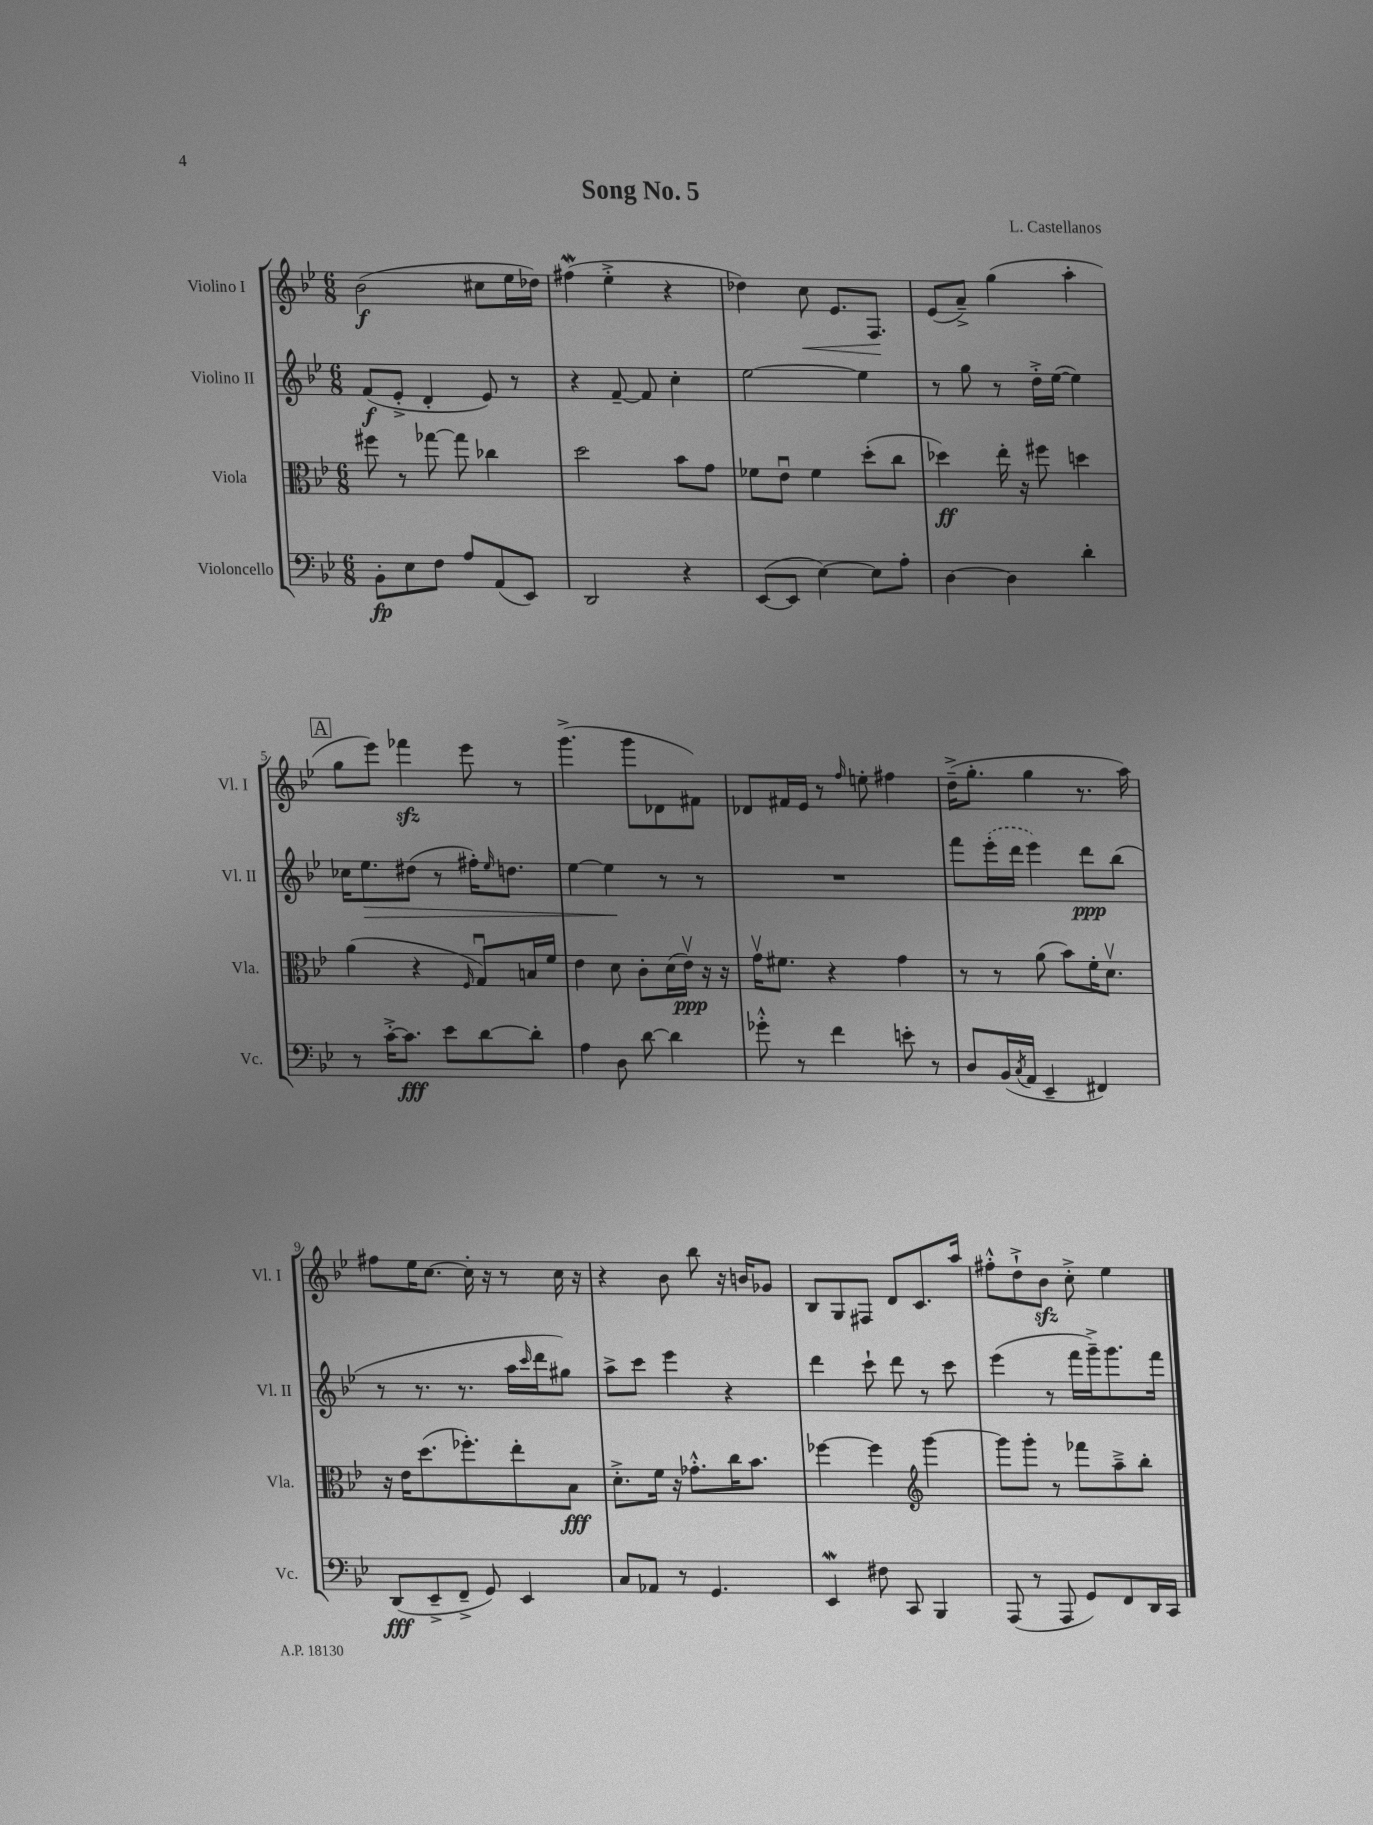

**kern	**kern	**kern	**kern
*staff4	*staff3	*staff2	*staff1
*clefF4	*clefC3	*clefG2	*clefG2
*k[b-e-]	*k[b-e-]	*k[b-e-]	*k[b-e-]
*M6/8	*M6/8	*M6/8	*M6/8
8BB-'\L	8ff#\	(8f/L	(2b-\
8E-\	8r	8e-'^/J	.
8F\J	[8gg-\	4d'/	.
8A/L	8gg-\]	.	.
(8AA/	4cc-\	8e-/)	8cc#\L
8EE-/J)	.	8r	16ee-\L
.	.	.	16dd-\JJ)
=	=	=	=
2DD/	2dd\	4r	(4ff#\
.	.	[8f~/	4ee-'^\
.	.	8f/]	.
4r	8b-\L	4cc'\	4r
.	8g\J	.	.
=	=	=	=
([8EE-/L	8f-\L	[2ee-\	4dd-\)
8EE-/]J	8e-u\J	.	.
[4E-\)	4f-\	.	8cc\
.	.	.	8.e-/L
8E-\]L	(8dd'\L	4ee-\]	.
.	.	.	8.F/J
8A'\J	8cc\J	.	.
=	=	=	=
[4D\	4dd-\)	8r	(8e-/L
.	.	8gg\	8a~^/J)
4D\]	16ee-'\	8r	(4gg\
.	16r	.	.
.	8ff#\	16dd'^\LL	.
.	.	([16ee-\JJ	.
4d'\	4dd\	4ee-\])	4aa'\
=	=	=	=
8r	(4a\	16cc-\LK	8gg\L
.	.	8.ee-\	.
[16c'^\LK	.	.	8eee-\J)
8.c\]J	.	.	.
.	4r	(8dd#\J	4fff-\
8e-\L	.	8r	.
.	16qqF/	.	.
[8d\	8Gu/L)	16ff#'\LK)	8eee-\
.	.	16qqee-/	.
.	.	8.dd\J	.
8d'\]J	16B/L	.	8r
.	16f/JJ	.	.
=	=	=	=
4A\	4e-\	[4ee-\	(4.ggg^\
8D\	8d\	4ee-\]	.
[8d\	8c'\L	.	8ggg\L
4d\]	(16d\L	8r	8d-\
.	16e-v\JJ)	.	.
.	16r	8r	8f#\J)
.	16r	.	.
=	=	=	=
8g-'^^\	16gv\LK	2.r	8d-/L
.	8.f#\J	.	.
8r	.	.	16f#/L
.	.	.	16e-/JJ
4f\	4r	.	8r
.	.	.	16qqff/
.	.	.	8ee'\
8e'\	4g\	.	4ff#\
8r	.	.	.
=	=	=	=
8D/L	8r	8fff\L	(16dd~^\LK
.	.	.	8.gg'\J
(16BB-/L	8r	(16eee-'\L	.
8qC/	.	.	.
16AA/JJ	.	16ddd\JJ	.
4EE-~/	(8a\	4eee-\)	4gg\
.	8b-\L)	.	.
4FF#/)	16f'\K	8ddd\L	8.r
.	8.dv\J	.	.
.	.	(8bb-\J	.
.	.	.	16aa\)
=	=	=	=
(8DD/L	16r	8r	8ff#\L
.	16e-\LK	.	.
8EE-~^/	(8.dd\	8.r	16ee-\K
.	.	.	[8.cc\J
8FF~^/J	.	.	.
.	8.ff-'\)	8.r	.
8GG/)	.	.	16cc'\]
.	.	.	16r
4EE-/	8ee-'\	16aa\LL	8r
.	.	16qqccc/	.
.	.	16ddd\J	.
.	8B-\J	8gg#\J)	16cc\
.	.	.	16r
=	=	=	=
8C/L	8.d'^\L	8aa^\L	4r
8AA-/J	.	8ccc\J	.
.	16f\Jk	.	.
8r	16r	4eee-\	8b-\
.	8.g-'^^\L	.	.
4.GG/	.	.	8bb-\
.	16cc\K	4r	16r
.	8.b-\J	.	16b/LK
.	.	.	8g-/J
=	=	=	=
4EE-/	[4ff-\	4ddd\	8B-/L
.	.	.	8G/
8F#\	4ff-\]	8ccc`\	8F#/J
8CC/	.	8ddd\	8d/L
*	*clefG2	*	*
4BBB-/	[4ggg\	8r	8.c/
.	.	8ccc\	.
.	.	.	16aa/Jk
=	=	=	=
(8AAA/	8ggg\]L	(4eee-\	8ff#'^^\L
8r	8ggg'\J	.	8dd`^\
8AAA/	8r	8r	8b-\J
8GG/L)	8fff-\L	16fff\LL	8cc'^\
.	.	16ggg~^\J)	.
8FF/	8aa~^\	8.ggg\	4ee-\
16DD/L	8bb-'\J	.	.
16CC/JJ	.	16fff\Jk	.
==	==	==	==
*-	*-	*-	*-
